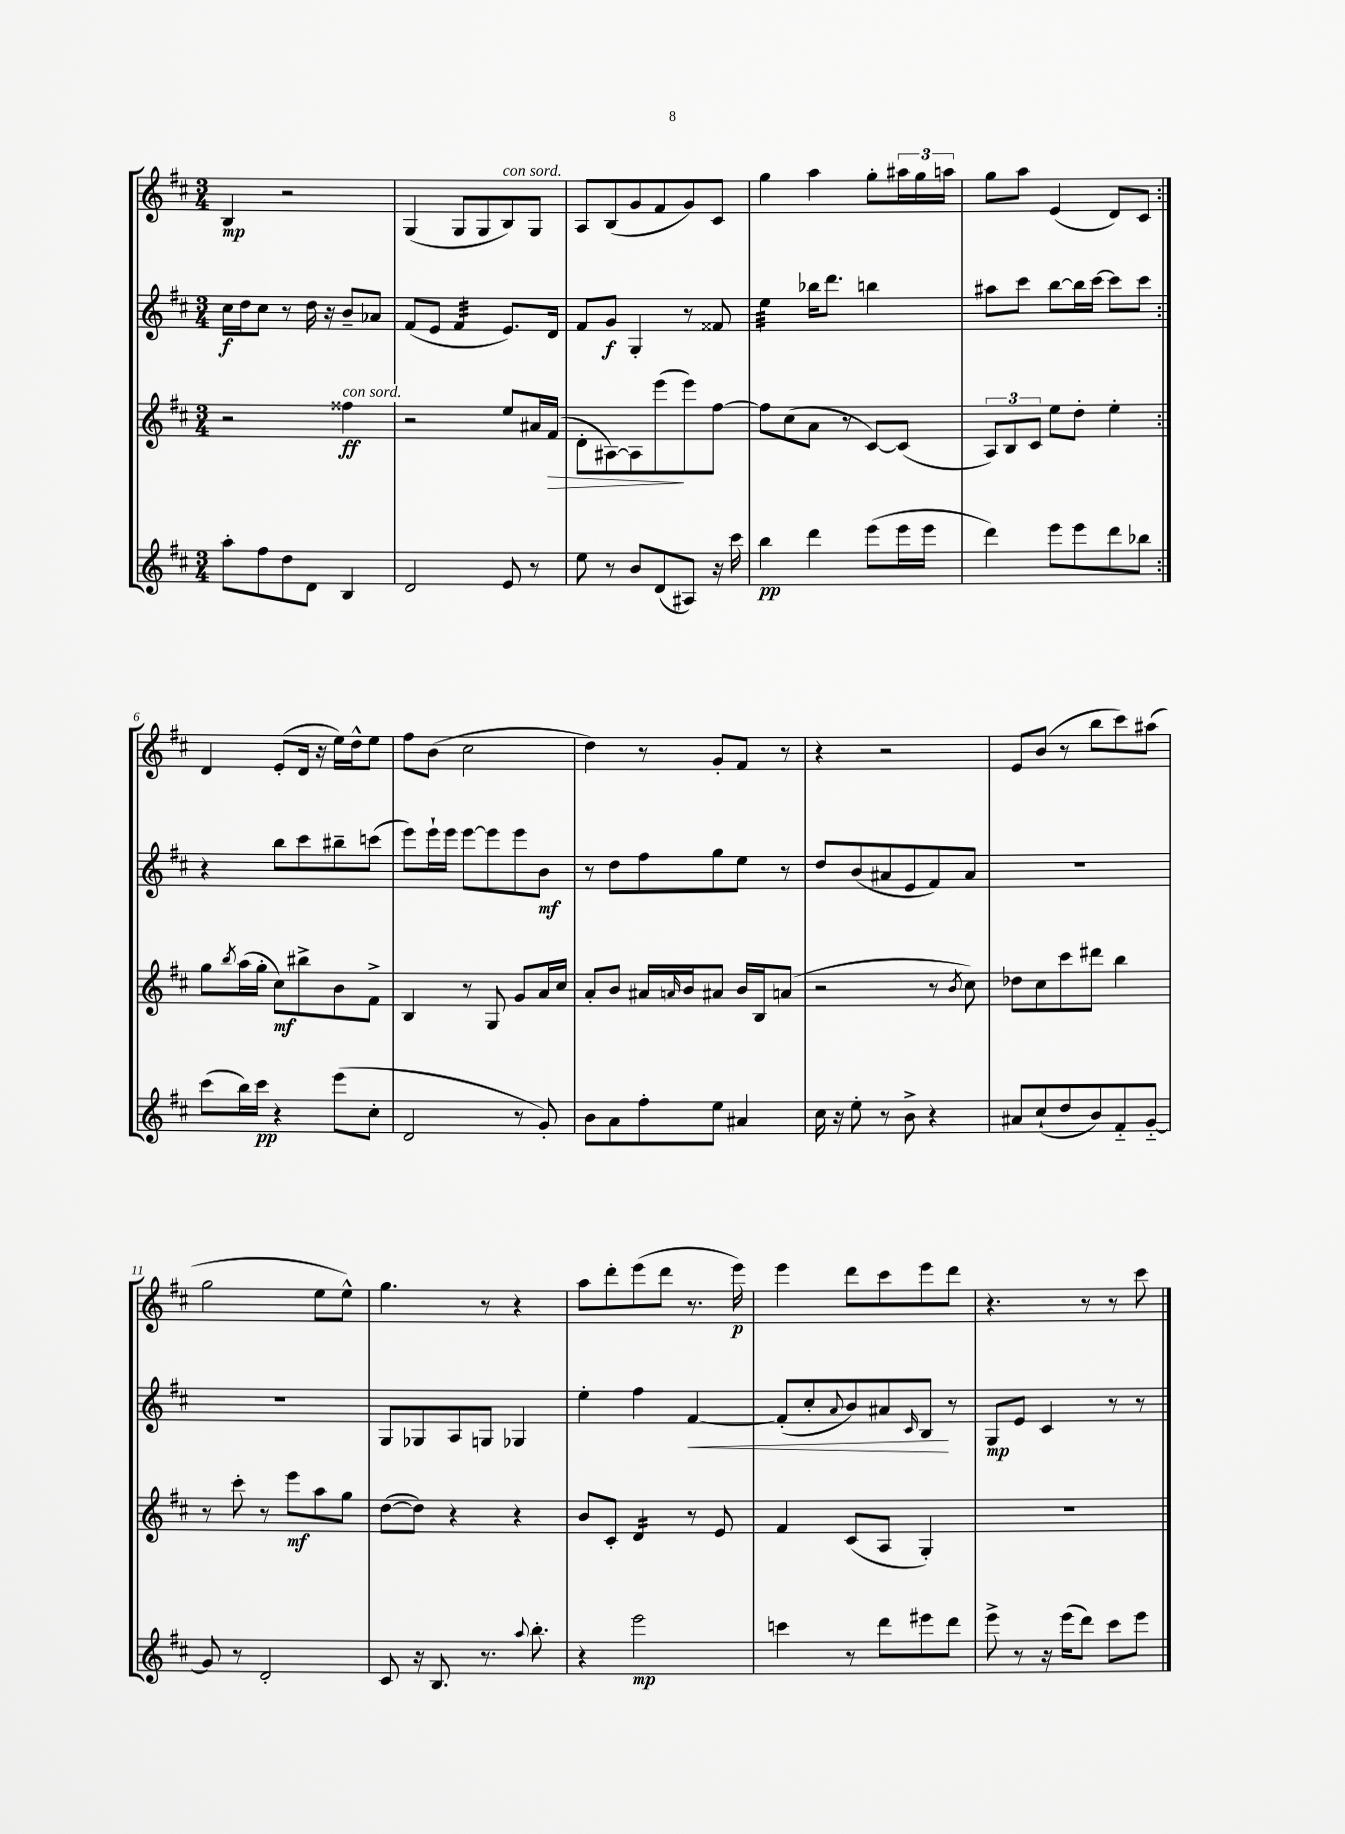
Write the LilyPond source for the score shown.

<<
\new StaffGroup <<
\new Staff = "s0" {
    \clef treble \key d \major \numericTimeSignature \time 3/4
    \repeat volta 2 { b4\mp r2 |
    g4( g8 g8 b8^\markup { \italic "con sord." }) g8 |
    a8 b8( g'8 fis'8 g'8) cis'8 |
    g''4 a''4 g''8-. \tuplet 3/2 { ais''16 g''16 a''16 } |
    g''8 a''8 e'4( d'8) cis'8 | }
    d'4 e'8-.( d'16 r16 e''16) d''16-^ e''8 |
    fis''8 b'8( cis''2 |
    d''4) r8 g'8-. fis'8 r8 |
    r4 r2 |
    e'8 b'8( r8 b''8 cis'''8) ais''8( |
    g''2 e''8 e''8-^) |
    g''4. r8 r4 |
    a''8 d'''8-. e'''8( d'''8 r8. e'''16\p) |
    e'''4 d'''8 cis'''8 e'''8 d'''8 |
    r4. r8 r8 cis'''8 \bar "|." |
}
\new Staff = "s1" {
    \clef treble \key d \major \numericTimeSignature \time 3/4
    \repeat volta 2 { cis''16\f d''16 cis''8 r8 d''16 r16 b'8-- aes'8 |
    fis'8( e'8 fis'4:32 e'8.) d'16 |
    fis'8 g'8\f g4-. r8 fisis'8 |
    e''4:32 bes''16 d'''8. b''4 |
    ais''8 cis'''8 b''8~ b''16 cis'''16~ cis'''8 cis'''8 | }
    r4 b''8 cis'''8 bis''8-- c'''8( |
    e'''8) e'''16-! e'''16 e'''8~ e'''8 e'''8 b'8\mf |
    r8 d''8 fis''8 g''8 e''8 r8 |
    d''8 b'8( ais'8 e'8 fis'8) ais'8 |
    R2. |
    R2. |
    g8 ges8 a8 g8 ges4 |
    e''4-. fis''4 fis'4~\< |
    fis'8-.( cis''8-. \appoggiatura { a'8 } b'8) ais'8 \grace { cis'16 } b8\! r8 |
    g8\mp e'8 cis'4 r8 r8 \bar "|." |
}
\new Staff = "s2" {
    \clef treble \key d \major \numericTimeSignature \time 3/4
    \repeat volta 2 { r2 fisis''4\ff^\markup { \italic "con sord." } |
    r2 e''8 ais'16 fis'16\>( |
    d'8-. ais8~) ais8 e'''8\!( e'''8) fis''8~ |
    fis''8 cis''8( a'8 r8 cis'8~) cis'8( |
    \tuplet 3/2 { a8) b8 cis'8 } e''8 d''8-. e''4-. | }
    g''8 \acciaccatura { b''8 } a''16( g''16-. cis''8\mf) bis''8-> b'8 fis'8-> |
    b4 r8 g8 g'8 a'16 cis''16 |
    a'8-. b'8 ais'16 \grace { a'16 } b'16 ais'8 b'16 b16 a'8( |
    r2 r8 \acciaccatura { b'8 } cis''8) |
    des''8 cis''8 cis'''8 dis'''8 b''4 |
    r8 cis'''8-. r8 e'''8\mf a''8 g''8 |
    d''8~( d''8) r4 r4 |
    b'8 cis'8-. d'4:16 r8 e'8 |
    fis'4 cis'8( a8 g4-.) |
    R2. \bar "|." |
}
\new Staff = "s3" {
    \clef treble \key d \major \numericTimeSignature \time 3/4
    \repeat volta 2 { a''8-. fis''8 d''8 d'8 b4 |
    d'2 e'8 r8 |
    e''8 r8 b'8 d'8( ais8) r16 cis'''16 |
    b''4\pp d'''4 e'''8( e'''16 e'''16 |
    d'''4) e'''8 e'''8 d'''8 bes''8 | }
    cis'''8( b''16) cis'''16\pp r4 e'''8( cis''8-. |
    d'2 r8 g'8-.) |
    b'8 a'8 fis''8-. e''8 ais'4 |
    cis''16 r16 e''8-. r8 b'8-> r4 |
    ais'8 cis''8-!( d''8 b'8) fis'8-_ g'8~-_ |
    g'8 r8 d'2-. |
    cis'8 r16 b8. r8. \appoggiatura { a''8 } b''8.-. |
    r4 e'''2\mp |
    c'''4 r8 d'''8 eis'''8 d'''8 |
    e'''8-> r8 r16 e'''16( d'''8) cis'''8 e'''8 \bar "|." |
}
>>
>>
